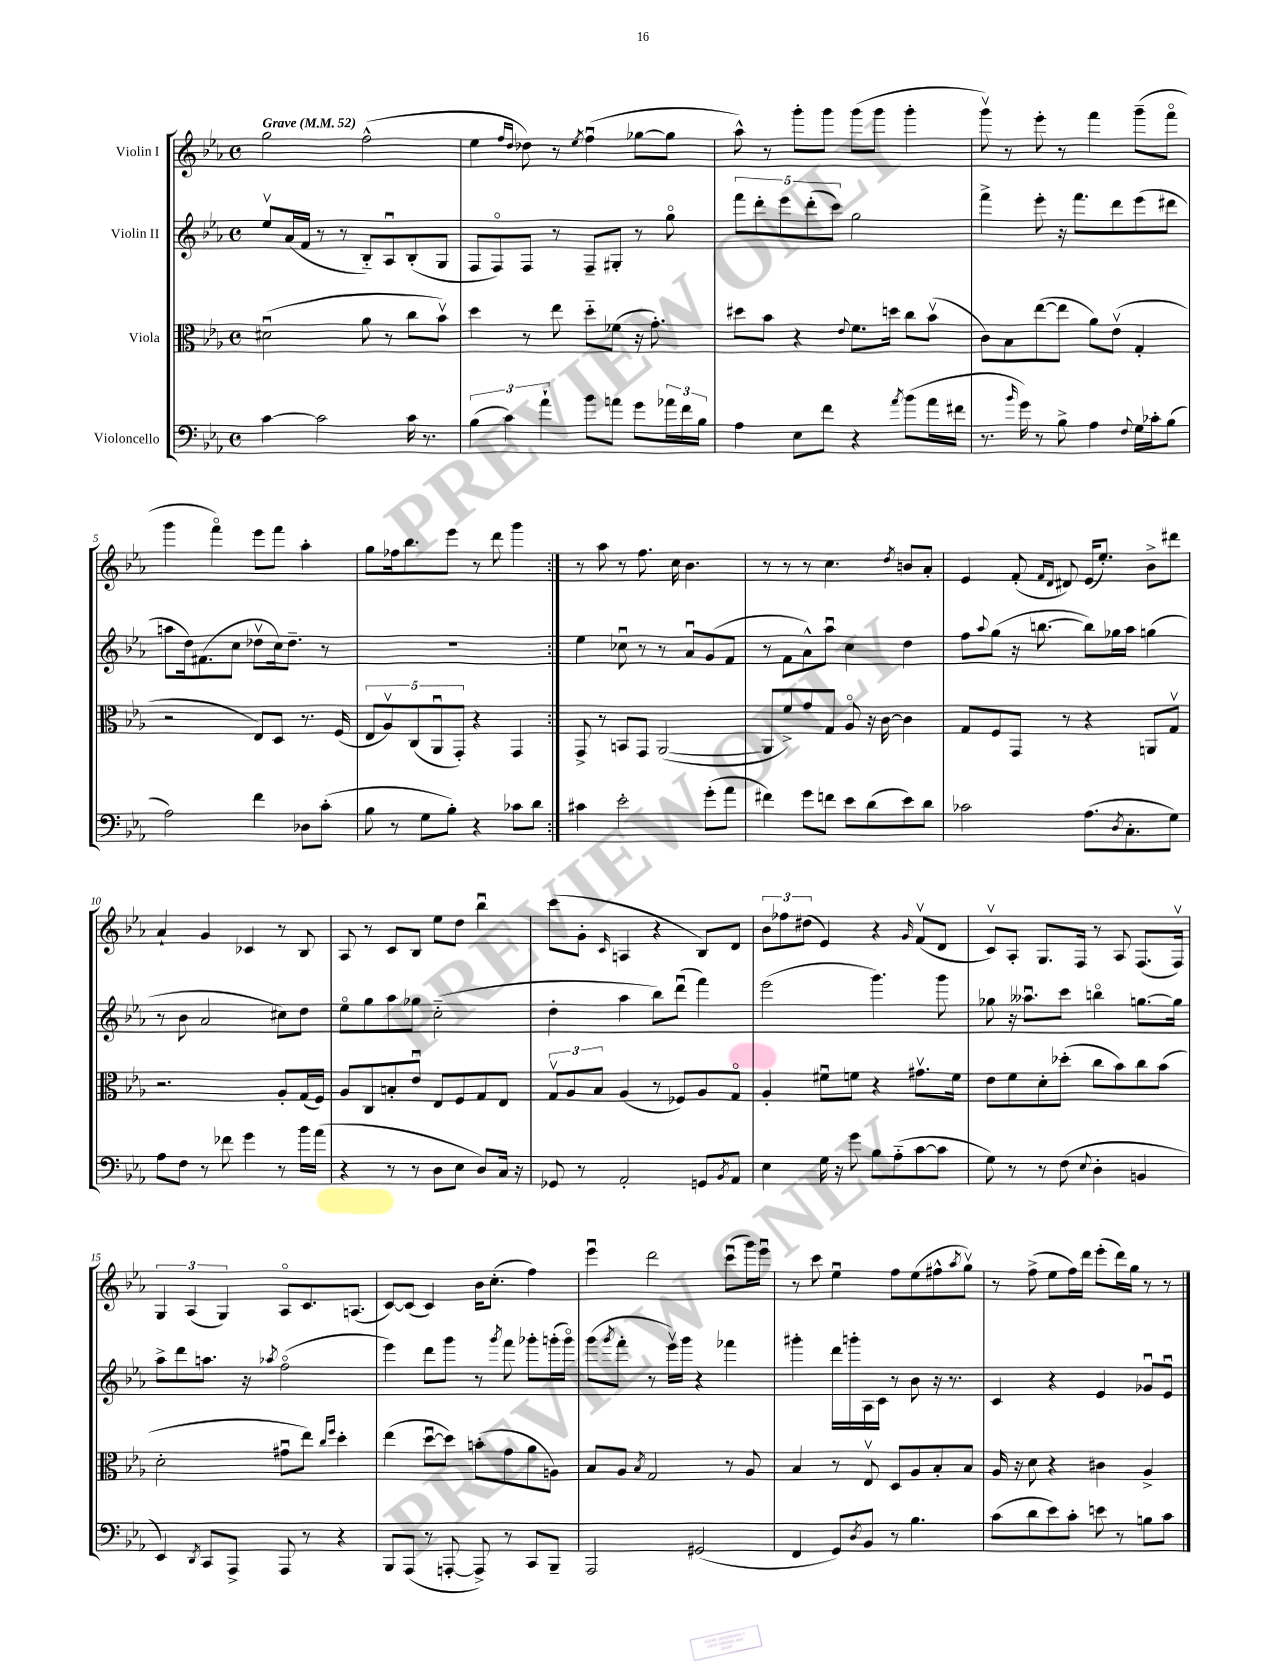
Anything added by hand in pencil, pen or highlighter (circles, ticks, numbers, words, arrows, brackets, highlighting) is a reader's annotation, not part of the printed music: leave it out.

**kern	**kern	**kern	**kern
*staff4	*staff3	*staff2	*staff1
*clefF4	*clefC3	*clefG2	*clefG2
*k[b-e-a-]	*k[b-e-a-]	*k[b-e-a-]	*k[b-e-a-]
*M4/4	*M4/4	*M4/4	*M4/4
*met(c)	*met(c)	*met(c)	*met(c)
*MM52	*MM52	*MM52	*MM52
[4c	(2d#u	8ee-v	2gg
.	.	(16a-	.
.	.	16f	.
2c]	.	8r	.
.	.	8r	.
.	8a-	8B-'~)	(2ff^^
.	8r	8A-u	.
16c	8cc	(8B-'	.
8.r	.	.	.
.	8b-v)	8G	.
=	=	=	=
(6B-	4dd	8F	4ee-
.	.	8Fo)	.
6c)	.	.	.
.	.	.	16qqff
.	.	.	16qqdd
.	8r	8F	8dd-)
6a-`	.	.	.
.	8ee-	8r	8r
.	.	.	8qee-
8b-	8dd'~	8F~	(4ffu
8a	(8f-	8G#'	.
8g	16r	8r	[8gg-
.	8.g')	.	.
24a-	.	8ggo	8gg-]
24f	.	.	.
24B-	.	.	.
=	=	=	=
4A-	8dd#	10fff	8aa-^^)
.	.	10ddd'	.
.	8b-	.	8r
.	.	10eee-	.
8E-	4r	.	8ggg'
.	.	(10ddd'	.
8f	.	.	8ggg
.	.	10ccc)	.
.	8qqe-	.	.
4r	8.f	2gg	(8ggg
.	.	.	8ggg
.	16dd	.	.
8qa-	.	.	.
(8b-	8cc	.	4ggg'
16a-	(8b-v	.	.
16f#	.	.	.
=	=	=	=
8.r	8c)	4fff^	8gggv)
.	8B-	.	8r
16qqb-	.	.	.
16g)	.	.	.
8r	([8ee-	8eee-'	8eee-'
8B-^	8ee-]	16r	8r
.	.	8.fff	.
4A-	8a-)	.	4fff
.	(8e-v	8ddd	.
8qqF	.	.	.
16G	4G'	(8eee-	(8ggg~
16c-'	.	.	.
(8B-	.	8ddd#	8fffo
=	=	=	=
2A-)	2r	8aa	4ggg
.	.	16dd)	.
.	.	(8.f#	.
.	.	.	4fffo)
.	.	8cc	.
4f	8E-)	8dd-v	8eee-
.	8D	16cc)	8fff
.	.	8.dd-~	.
8D-	8.r	.	4aa-'
(8c'	.	8r	.
.	(16F	.	.
=	=	=	=
8B-	10E-	1r	8gg
.	10A-v)	.	.
8r	.	.	16ff-
.	.	.	8.bb-
.	(10C	.	.
8G	.	.	.
.	10AA-u	.	.
8B-')	.	.	8eee-
.	10GG')	.	.
4r	4r	.	8r
.	.	.	8ddd
8c-	4GG	.	4ggg
8d	.	.	.
=:|!	=:|!	=:|!	=:|!
4c#	8GG^	4ee-	8r
.	8r	.	8aa-
2e-'	8BB	8cc-u	8r
.	8GG	8r	8.ff
.	([2AA-	8r	.
.	.	.	16cc
.	.	8a-u	4.b-
(8g'	.	(8g	.
8a-	.	8f	.
=	=	=	=
4f#)	8AA-]	8r	8r
.	8f^)	8f	8r
8g	8g	8a-^^)	8r
8f	8G	8aa-u	4.cc
8e-	8A-o	4cc	.
(8d	16r	.	.
.	[16c	.	.
.	.	.	8qdd
8e-)	4c]	4dd	8b
8d	.	.	8a-'
=	=	=	=
2c-	8G	8ff	4e-
.	.	8qqaa-	.
.	8F	(8gg	.
.	8GG	16r	(8f'
.	.	[8.bb	.
.	.	.	16qqf
.	.	.	16qqd
.	8r	.	8d#)
(8.A-	4r	8bb])	(16e-
.	.	.	8.ee-')
.	.	16gg-	.
8qD	.	.	.
8.C'	.	16aa-	.
.	8AA	(4gg	8b-^
8G)	8Gv	.	8ddd#
=	=	=	=
8A-	2.r	8r	4a-`
8F	.	8b-	.
8r	.	2a-	4g
8f-	.	.	.
4g	.	.	4c-
8r	8A-'	8cc#)	8r
16b-	(16G	8dd	8B-
(16a-	16F)	.	.
=	=	=	=
4r	8A-	8ee-o	8A-
.	8C	8gg	8r
8r	8B'	8aa-	8c
8r	8e-u	8gg-	8B-
8D	8E-	(2cc'~	8ee-
8E-	8F	.	8dd
8D)	8G	.	4bb-u
16C	8E-	.	.
16r	.	.	.
=	=	=	=
8GG-	12Gv	4dd'	(8ccc
.	12A-	.	.
8r	.	.	8g'
.	12B-	.	.
.	.	.	16qqc
2AA-'	(4A-	4aa-	4A
.	8r	8bb-)	4r
.	8F-)	(8dddu	.
8GG	8A-	4fff)	8B-)
8qBB-	.	.	.
8AA-	8Go	.	8d
=	=	=	=
4E-	4A-'	(2eee-	12b-
.	.	.	12ff-
.	.	.	(12dd#
16G	8f#u	.	4e-)
16r	.	.	.
8g	8f	.	.
8B-	4r	4.ggg)	4r
(8A-'~	.	.	.
.	.	.	16qqg
[8c	8.g#v	.	(8fv
8c]	.	8ggg	8d
.	16f	.	.
=	=	=	=
8G)	8e-	8gg-	8cv)
8r	8f	16r	8A-'
.	.	8.aa--u	.
8r	8d'	.	8.G
(8F	(8dd-'	8ccc	.
.	.	.	16F
8qqE-	.	.	.
4D'	8cc	4bbo	8r
.	8b-)	.	8A-
4BB	8cc	[8.gg	(8.F
.	(8b-	.	.
.	.	16gg]	16Fv)
=	=	=	=
4EE-)	2d'	8aa-^	6G
.	.	8ddd	.
.	.	.	(6A-
8qDD	.	.	.
8CC	.	8.aa	.
.	.	.	6G)
8AAA-^	.	.	.
.	.	16r	.
.	.	8qaa-	.
8AAA-	8g#u	(2ffo	8A-o
8r	8ee-)	.	8.c
.	16qqcc	.	.
.	16qqff	.	.
4r	4dd'	.	.
.	.	.	(8.A
=	=	=	=
8BBB-	(4ee-	4eee-)	[8c)
(8AAA-	.	.	(8c]
8r	[8ddu	8ddd	4c)
[8AAA'	8dd])	8ggg	.
8AAA^])	(8b'	8r	16b-
.	.	.	(8.cc'
.	.	8qggg	.
8r	8g	8fff	.
8CC	8a-	8ggg-'	4ff)
8BBB-~	8A)	(16ggg'	.
.	.	16gggo)	.
=	=	=	=
2AAA-	8B-	(8ggg	4eee-u
.	.	8qggg	.
.	8A-	8fff'	.
.	8qB-	.	.
.	2G	8r	2ddd
.	.	16eee-v)	.
.	.	16ggg	.
(2GG#	.	4r	.
.	8r	4fff-	(8cccu
.	8A-	.	16ggg)
.	.	.	16eee-u
=	=	=	=
4FF	4B-	4ggg#'	8r
.	.	.	8ccc
8GG)	8r	16ddd	4ee-u
.	.	16ggg'	.
8qD	.	.	.
8BB-	8E-v	16A-	.
.	.	16c	.
8r	8D	8r	8ff
4.B-	8A-	8b-	(8ee-
.	8B-'	16r	8ff#^^
.	.	8.r	.
.	.	.	8qaa-
.	8B-	.	8ggv)
=	=	=	=
(8c	16A-	4c	8r
.	16r	.	.
8d	8d	.	(8ff^
8e-)	4r	4r	8ee-
8c'	.	.	16ff)
.	.	.	16ddd
8e	4c#	4e-	(8eee-'
8r	.	.	16ddd)
.	.	.	16gg
8B	4A-^	8g-u	8r
8c	.	8e-u	8r
==	==	==	==
*-	*-	*-	*-
